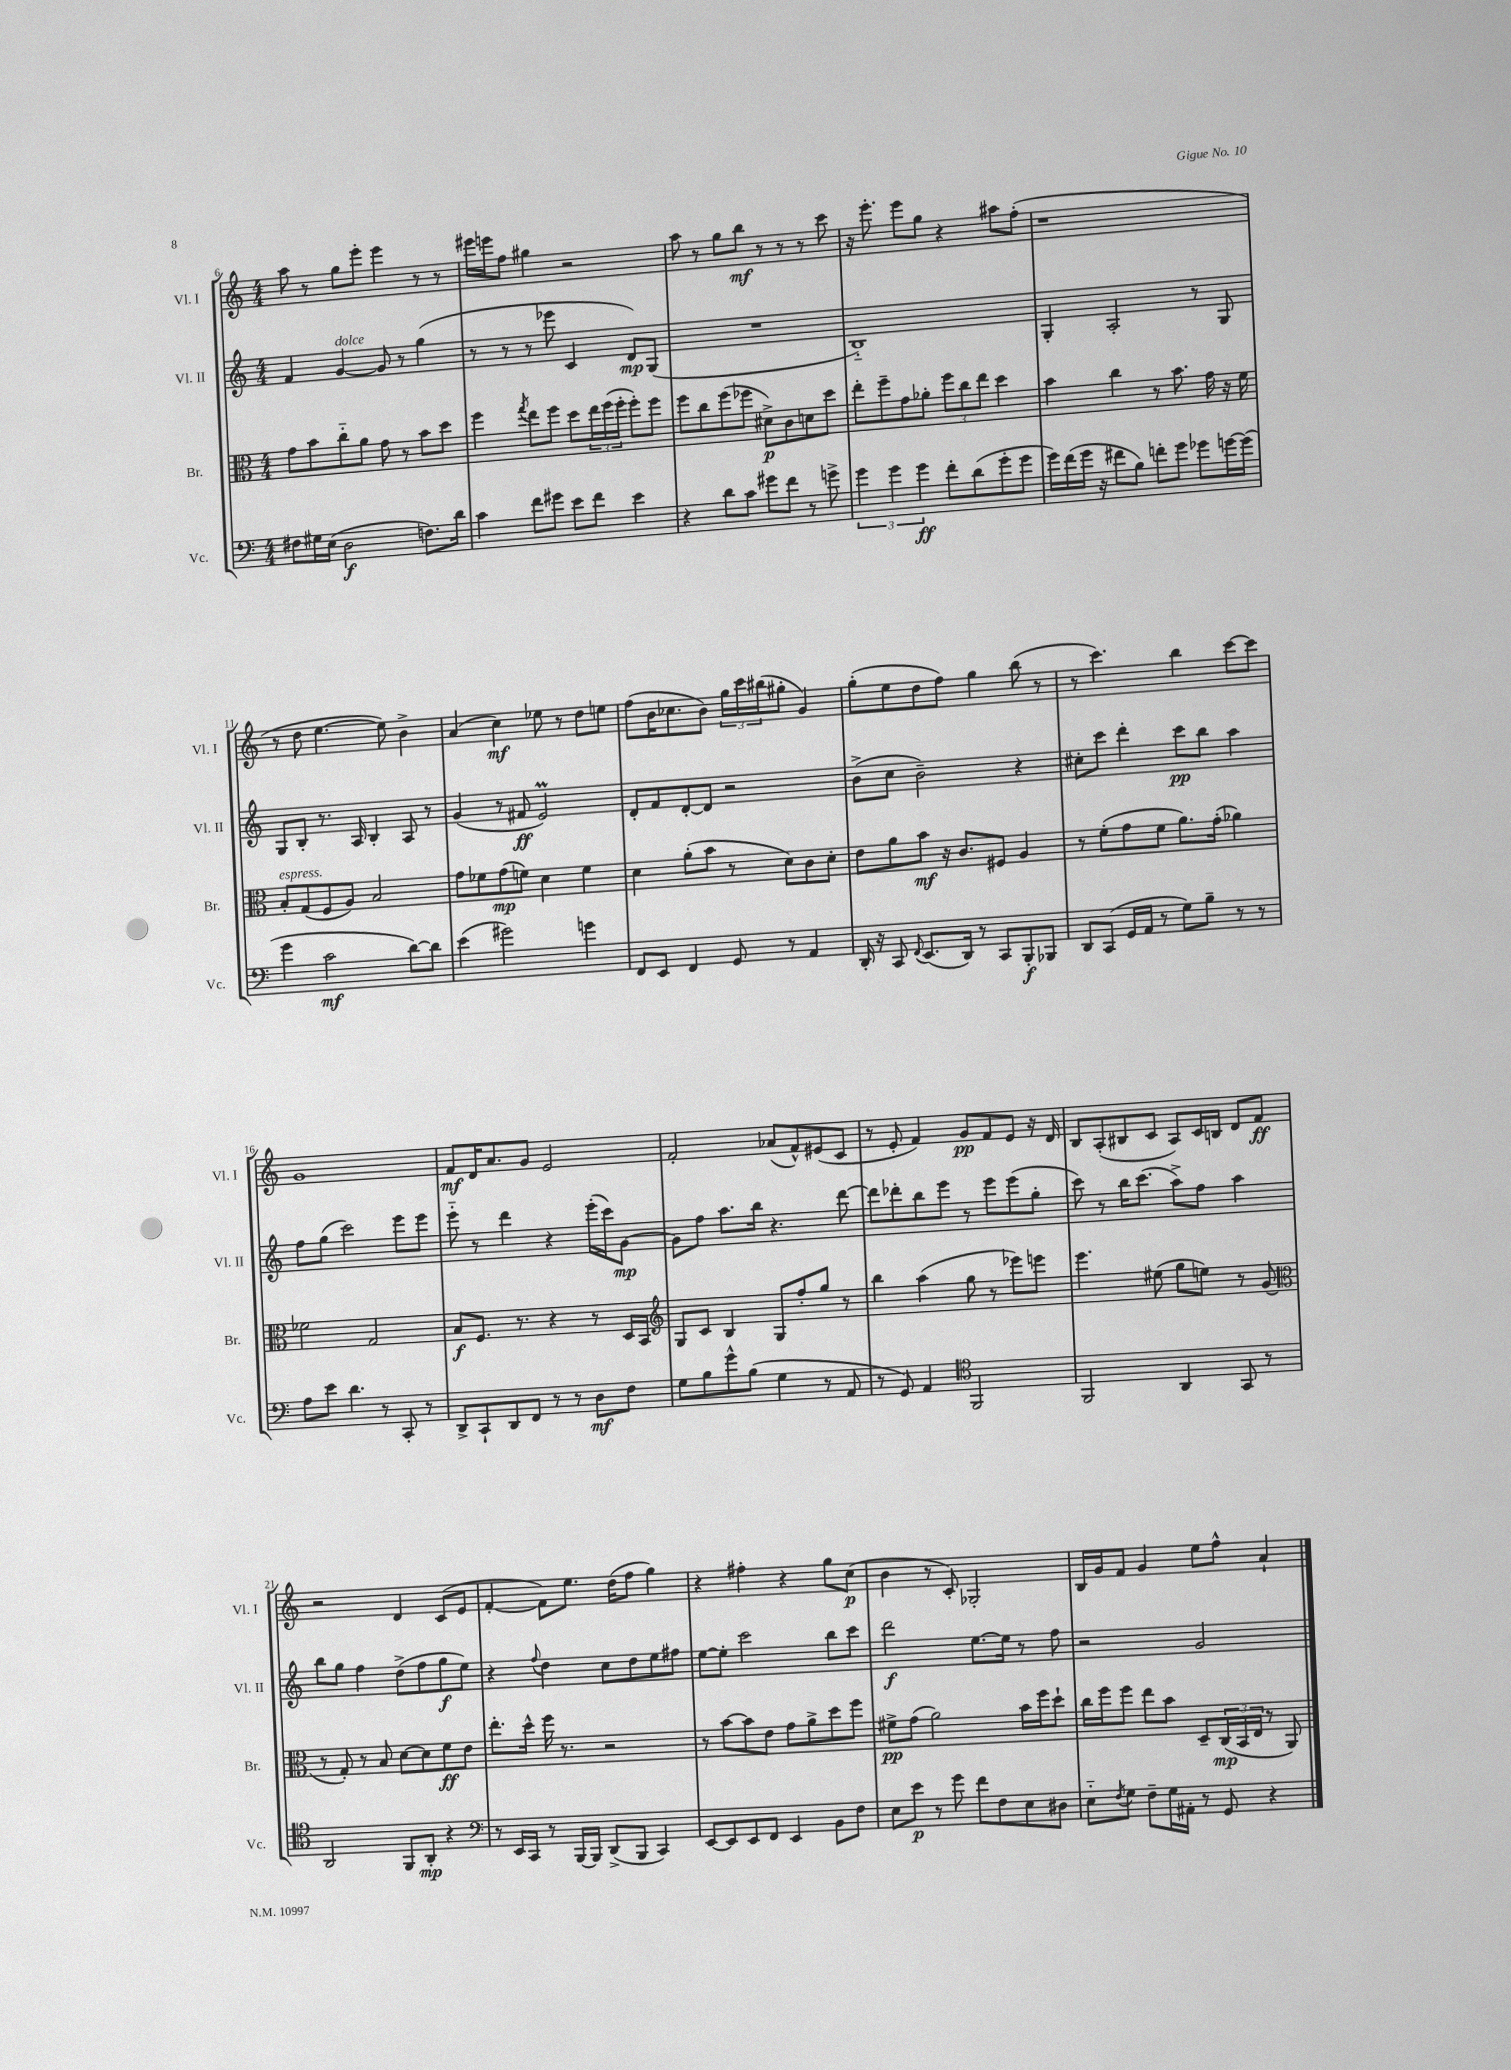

**kern	**kern	**kern	**kern
*staff4	*staff3	*staff2	*staff1
*clefF4	*clefC3	*clefG2	*clefG2
*k[]	*k[]	*k[]	*k[]
*M4/4	*M4/4	*M4/4	*M4/4
8F#	8g	4f	8aa
16G#	8b	.	8r
(16E	.	.	.
2D	8cc'~	[4g	8gg
.	8a	.	8eee'
.	8g	8g]	4eee
.	8r	8r	.
8.F)	8b	(4gg	8r
.	8dd	.	8r
16d	.	.	.
=	=	=	=
4c	4ff	8r	16eee#
.	.	.	16eee
.	.	8r	8ff
.	8qgg	.	.
8f	8ee	8r	4gg#
8g#	8ff	8eee-	.
8e	8dd	4c	2r
8f	24ee	.	.
.	(24ff	.	.
.	24ff'	.	.
4e	8ff')	8d)	.
.	8ff	(8G	.
=	=	=	=
4r	8ff	1r	8aa
.	8cc	.	8r
8d	(8ff	.	8gg
8c	8ff-	.	8bb
8g#	8d#^)	.	8r
8f	8c	.	8r
8r	8d	.	8r
8g^	8dd	.	8ccc
=	=	=	=
6g	8ee'	1B'~)	16r
.	.	.	8.eee'
.	8ff~	.	.
6g	.	.	.
.	8g	.	8eee
6g	.	.	.
.	8a-'	.	8gg
8f'	12ff	.	4r
.	12cc	.	.
(8d	.	.	.
.	12ee	.	.
8g'	4dd	.	8aa#
8g	.	.	(8ff'
=	=	=	=
16g)	4b	4G'	1r
(16f	.	.	.
16g	.	.	.
16r	.	.	.
8f#	4cc	2A'	.
8B)	.	.	.
8f'	8r	.	.
8g	8.b	.	.
8g-	.	8r	.
.	16g	.	.
[16g	16r	8G	.
(16g]	16f	.	.
=	=	=	=
4g	8B'	8G	8r
.	(8G	8B'	8dd
2c	8F	8.r	[4.ee
.	8A)	.	.
.	.	16A	.
.	2B	4B'	.
.	.	.	8ee])
[8d)	.	8A	4b^
8d]	.	8r	.
=	=	=	=
(4e	8g	(4g	(4a
.	8f-	.	.
2g#)	(8g	8r	4cc)
.	8f)	8f#	.
.	4d	2e)	8ee-
.	.	.	8r
4g	4f	.	8dd
.	.	.	8ee
=	=	=	=
8FF	4d	8d'	(8ff
8EE	.	8f	16b
.	.	.	8.cc-
4FF	(8a'	[8d'	.
.	8b	8d]	8b)
8GG	8r	2r	24gg
.	.	.	24ccc
.	.	.	(24bb#
8r	8d)	.	8gg#'
4AA	8c	.	4g)
.	8d'	.	.
=	=	=	=
16DD'	8e	(8b^	(8gg'
16r	.	.	.
8CC	8a	8cc	8ee
8qqFF	.	.	.
(8.EE	8b	2b~)	8dd
.	16r	.	8ff)
16DD)	8.c	.	.
8r	.	.	4gg
8CC	8F#	.	.
8BBB'	4A	4r	(8bb
8BBB-	.	.	8r
=	=	=	=
8DD	8r	8cc#'	8r
(8CC	(8f'	8ccc	4.ccc)
16GG	8g	4ddd'	.
16AA	.	.	.
8r	8f	.	.
8G)	8.a)	8ccc	4bb
8B~	.	8bb	.
.	(16g'	.	.
8r	4a-)	4aa	[8ccc
8r	.	.	8ccc]
=	=	=	=
8A	2f-	8ff	1g
8e	.	(8gg	.
4.d	.	2ccc)	.
.	2G	.	.
8r	.	.	.
8CC'	.	8eee	.
8r	.	8eee	.
=	=	=	=
8DD^	8B	8eee'~	8f
8CC`	8.F	8r	16d
.	.	.	8.a
8DD	.	4ddd	.
.	8.r	.	.
8FF	.	.	8g
8r	4r	4r	2e
8r	.	.	.
8D	8r	(16eee'	.
.	.	16ccc)	.
8F	16D	[8g	.
.	16BB	.	.
=	=	=	=
*	*clefG2	*	*
8G	8G	8g]	2f'
8B	8c	8ff	.
8g^^	4B	8.aa	.
(8B	.	.	.
.	.	16bb	.
4G	8G	4.r	(8a-
.	8ff'	.	8f^^)
8r	8gg	.	(8e#
8AA	8r	[8ddd	8c
=	=	=	=
8r	4bb	8ddd]	8r
8GG)	.	8ddd-'	8e'
4AA	(4aa	8bb	4f)
.	.	8eee	.
*clefC4	*	*	*
2FF	8gg	8r	8g
.	8r	8eee	8f
.	8eee-)	(8eee	8e
.	8eee	8gg'	16r
.	.	.	16d
=	=	=	=
2FF	4.eee	8ccc)	8B
.	.	8r	(8A'
.	.	16bb	8B#
.	.	(8.ccc	.
.	(8ee#	.	8c
4AA	8gg	8aa^)	8A)
.	8ee)	8ff	16c
.	.	.	16B
8GG	8r	4aa	8d
8r	(8g	.	8f
=	=	=	=
*	*clefC3	*	*
2AA	8r	8bb	2r
.	8G')	8gg	.
.	8r	4ff	.
.	8B	.	.
8FF	[8d	(8dd^	4d
8AA'	8d]	8ff	.
4r	8f	8gg	(8c
.	8e	8ee)	8e
=	=	=	=
*clefF4	*	*	*
8r	8.ee'	4r	[4f'
16EE	.	.	.
16CC	16dd^^	.	.
.	.	8qqff	.
8r	16ff	4dd	8f])
.	8.r	.	.
[16BBB	.	.	8.ee
16BBB]	.	.	.
(8DD^	2r	8cc	.
.	.	.	(16dd
8BBB	.	8dd	8ff
4CC)	.	8ee	4gg)
.	.	8ff#	.
=	=	=	=
[8EE	8r	[8ee	4r
8EE]	[8b	8ee']	.
8EE	8b]	2ccc	4ff#'
8FF	8e	.	.
4EE	8g	.	4r
.	8a^	.	.
8BB	8dd	8bb	8gg
8F	8ff	8ccc	(8cc
=	=	=	=
8E	8f#^	2ddd	4b
8e	(8g	.	.
8r	2a)	.	8r
8g	.	.	8c')
8f	.	[8.ee	2G-'
8F	.	.	.
.	.	16ee]	.
8E	16b	8r	.
.	16ff	.	.
8D#	8dd`	8ff	.
=	=	=	=
8E'~	16cc	2r	16B
.	16ff	.	16g
8qF	.	.	.
8G	8ff	.	8f
8F~	8ee	.	4g
16G	8b	.	.
16AA#'	.	.	.
8r	8D~	2g	8ee
8GG	(24C	.	8ff^^
.	24BB	.	.
.	24E	.	.
4r	8r	.	4a`
.	8AA)	.	.
==	==	==	==
*-	*-	*-	*-
